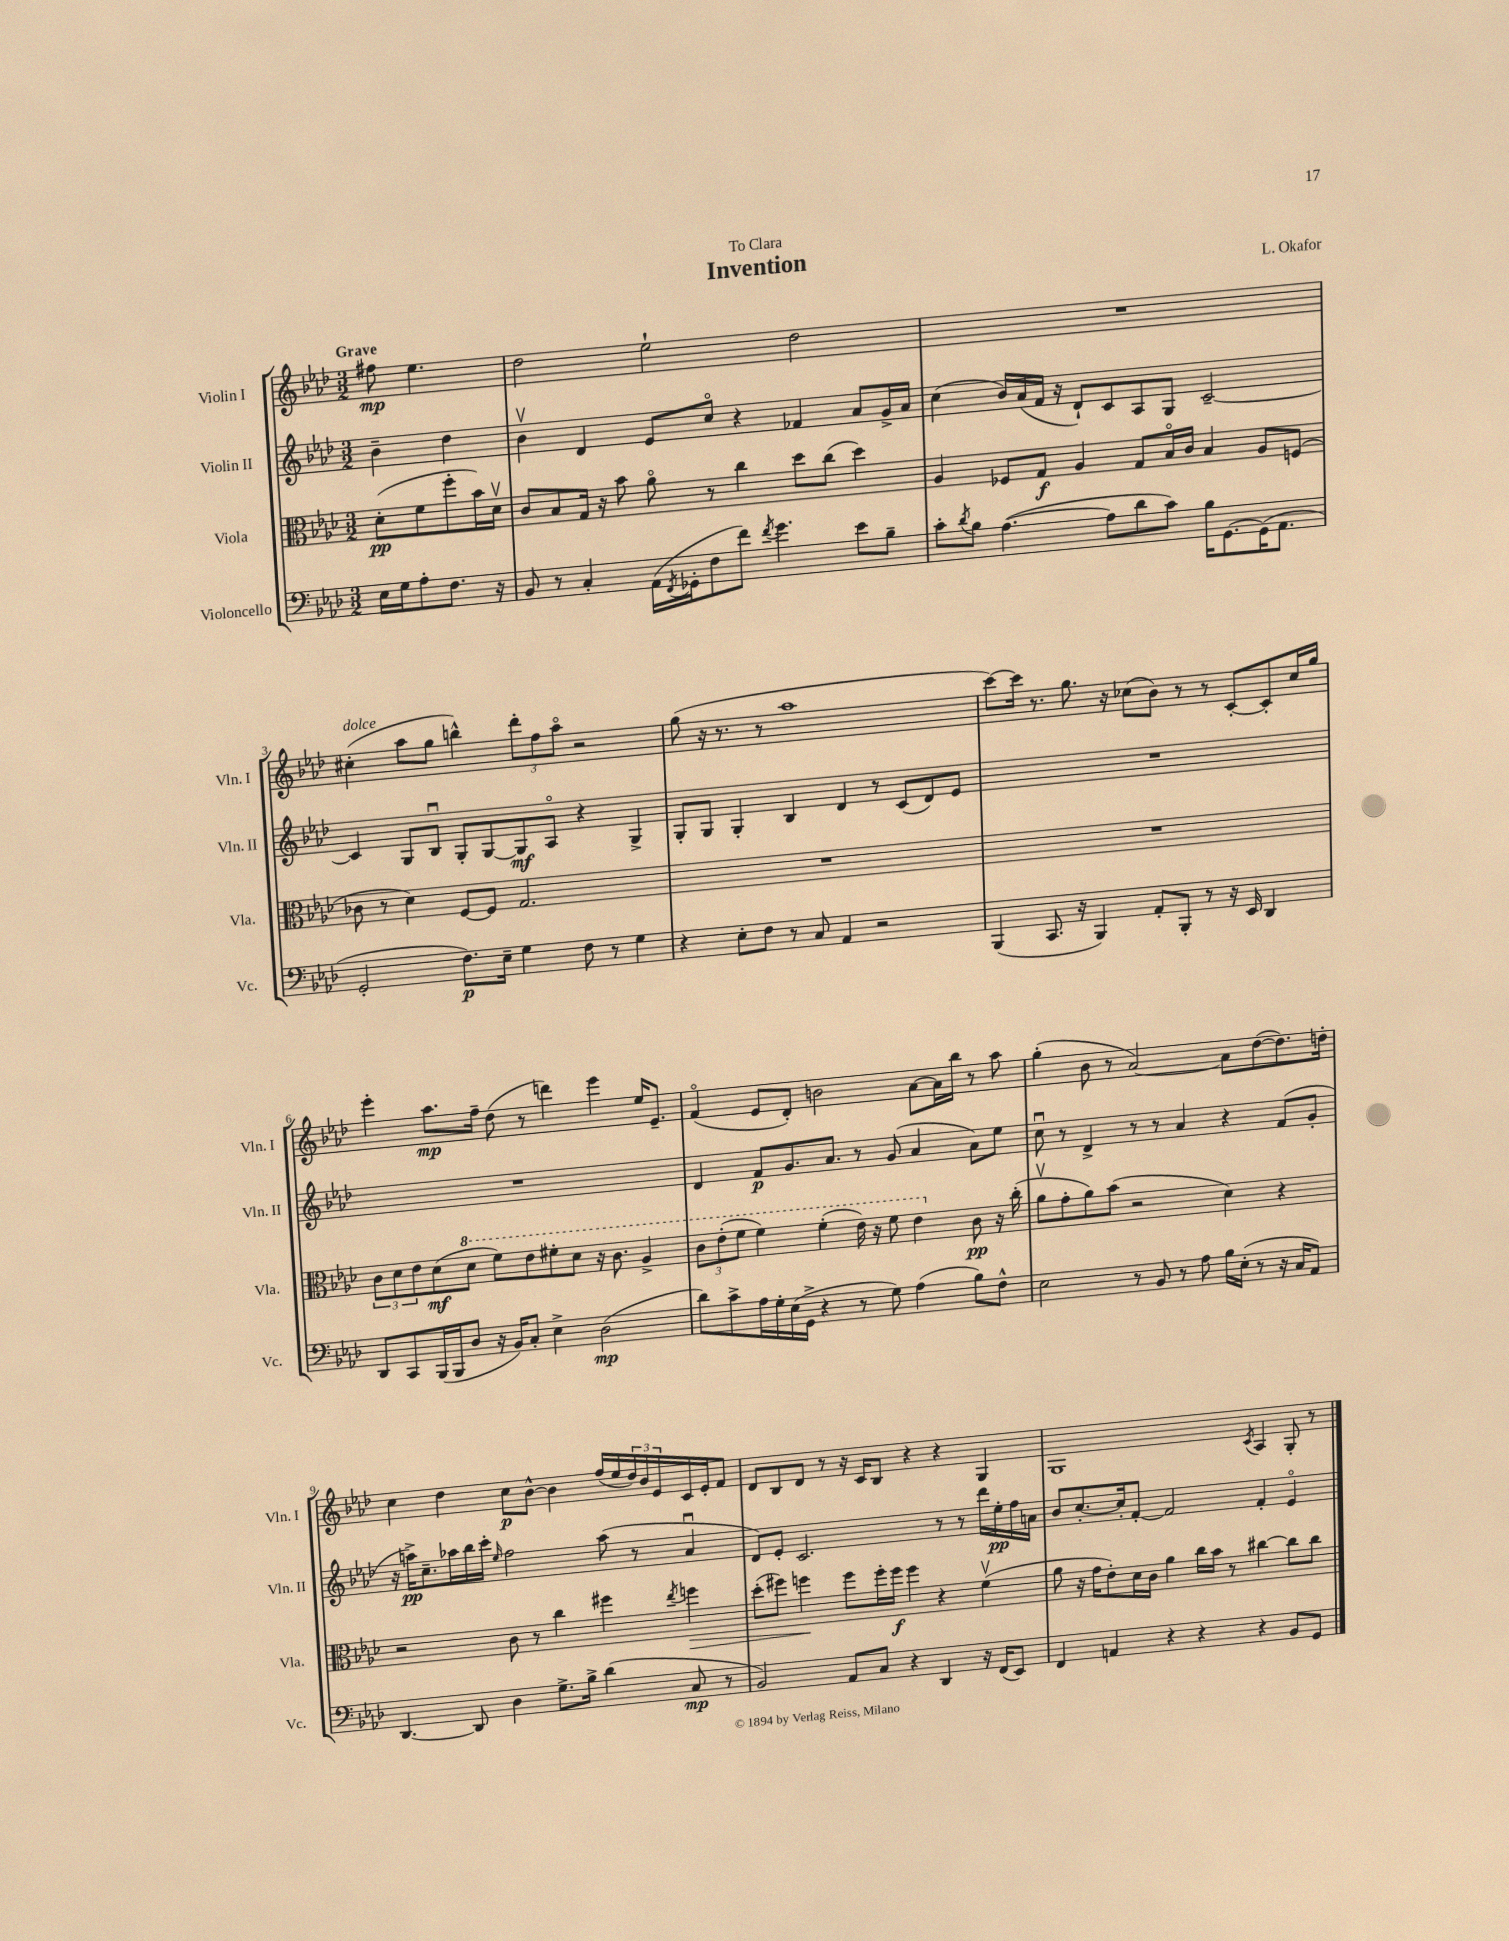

**kern	**kern	**kern	**kern
*staff4	*staff3	*staff2	*staff1
*clefF4	*clefC3	*clefG2	*clefG2
*k[b-e-a-d-]	*k[b-e-a-d-]	*k[b-e-a-d-]	*k[b-e-a-d-]
*M3/2	*M3/2	*M3/2	*M3/2
16E-\LL	(8d-'\L	4b-~\	8ff#\
16G\J	.	.	.
8A-'\	8f\	.	4.ee-\
8.F\J	8ff'\	4dd-\	.
.	16b-\L)	.	.
16r	16d-v\JJ	.	.
=	=	=	=
8BB-/	8c/L	4b-v\	2dd-\
8r	8B-/	.	.
4C'/	16G/Jk	4d-/	.
.	16r	.	.
.	8b-\	.	.
(16AA-\LL	8a-o\	8e-/L	2ee-`\
8qFF/	.	.	.
16GG-'\J	.	.	.
8F\	8r	8cco/J	.
8f\J)	4cc\	4r	.
8qf/	.	.	.
4.g\	.	.	.
.	8dd-\L	4f-/	2dd-\
.	(8cc\J	.	.
8e-\L	4dd-\)	8a-/L	.
8B-~\J	.	16g^/L	.
.	.	16a-/JJ	.
=	=	=	=
8c'\L	4A-/	(4cc\	1.r
8qd-/	.	.	.
8B-\J	.	.	.
([4.A-\	8F-/L	16b-/LL)	.
.	.	(16a-/	.
.	8G/J	16f/JJ	.
.	.	16r	.
.	4A-/	8d-`/L)	.
8A-\]L	.	8c/	.
8d-\	8G/L	8A-/	.
8c\J)	16B-o/L	8G/J	.
.	16c/JJ	.	.
16B-\LK	4B-/	[2c~/	.
[8.GG\	.	.	.
(16GG\]K	8A-/L	.	.
8.AA-\J	.	.	.
.	(8F/J	.	.
=	=	=	=
2GG'/	8c-\	4c/]	(4cc#'\
.	8r	.	.
.	4d-\)	8G/L	8aa-\L
.	.	8B-u/J	8gg\J
8.F\L)	[8F/L	8G'/L	4bb^^\)
.	8F/]J	[8G/	.
16E-~\Jk	.	.	.
4G\	2.G/	8G/]	12ddd-'\L
.	.	.	12ff\
.	.	8A-o/J	.
.	.	.	12aa-o\J
8F\	.	4r	2r
8r	.	.	.
4G\	.	4G^/	.
=	=	=	=
4r	1.r	8G'/L	(8gg\
.	.	8G/J	16r
.	.	.	8.r
8E-'\L	.	4G'/	.
8F\J	.	.	8r
8r	.	4B-/	1aa-
8C/	.	.	.
4AA-/	.	4d-/	.
2r	.	8r	.
.	.	(8c/L	.
.	.	8d-/)	.
.	.	8e-/J	.
=	=	=	=
(4BBB-/	1.r	1.r	[8ccc\L)
.	.	.	16ccc\]Jk
.	.	.	8.r
8.CC/	.	.	.
.	.	.	8.gg\
16r	.	.	.
4BBB-/)	.	.	.
.	.	.	16r
.	.	.	(8cc-\L
8AA-'/L	.	.	8b-\J)
8BBB-'/J	.	.	8r
8r	.	.	8r
16r	.	.	[8c'/L
16EE-/	.	.	.
4DD-/	.	.	8c'/]
.	.	.	16cc-/L
.	.	.	16gg/JJ
=	=	=	=
8DD-/L	12c\L	1.r	4eee-'\
.	12d-\	.	.
8CC/	.	.	.
.	12e-\	.	.
(16BBB-/L	(8d-\	.	8.aa-\L
16BBB-/J	.	.	.
8D-/J	8dd-\J	.	.
.	.	.	16ff~\Jk
16r	8ff\L)	.	(8dd-\
16BB-/LK)	.	.	.
8C'/J	8ee-\	.	8r
4E-^\	8ff#'\	.	4ddd\)
.	8dd-\J	.	.
(2D-\	16r	.	4eee-\
.	8.cc\	.	.
.	4a-^/	.	16ee-/LK
.	.	.	8.e-~/J
=	=	=	=
8d-\L)	12cc\L	4d-/	(4fo/
.	(12ee-'\	.	.
8c^\	.	.	.
.	12ff\J	.	.
16A-\L	4ff\)	8f/L	8e-/L
16G'\	.	.	.
(16E-\	.	8.g/	8d-'/J)
16GG^\JJ	.	.	.
4r	(4ff'\	.	2b\
.	.	8.a-/J	.
8r	16ee-\)	8r	.
.	16r	.	.
8G\)	8ff\	(8g/	.
(4A-\	4ee-\	4a-/	[8a-\L
.	.	.	16a-\]L
.	.	.	16bb-\JJ
8B-\L)	8c\	8a-\L)	8r
8F^^\J	16r	8ee-\J	8aa-\
.	(16cc'\	.	.
=	=	=	=
2E-\	8a-v\L	8ccu\	(4gg'\
.	8g'\	8r	.
.	8a-\)	4d-^/	8b-\
.	(8b-\J	.	8r
8r	2r	8r	[2a-/)
8BB-/	.	8r	.
8r	.	4a-/	.
8A-\	.	.	.
16B-\LL	4d-\)	4r	8a-\]L
(16E-'\JJ	.	.	.
8r	.	.	([8dd-\
16r	4r	(8f/L	8.dd-\])
16C/LK	.	.	.
8AA-/J)	.	8g'/J	.
.	.	.	16dd'\Jk
=	=	=	=
[4.DD-/	2r	16r	4cc\
.	.	16aa^\LK)	.
.	.	8.cc~\	.
.	.	.	4dd-\
.	.	16aa-\L	.
8DD-/]	.	16bb-\	.
.	.	16ccc'\JJ	.
.	.	16qqee-/	.
4D-\	8c\	2ff\	8cc\L
.	8r	.	[8b-^^\J
8.G^\L	4cc\	.	4b-\]
16B-^\Jk	.	.	.
(4d-\	4ff#\	(8aa-\	(16ff/LL
.	.	.	16ee-/
.	.	8r	24dd-/)
.	.	.	24b-/
.	.	.	24e-/
.	8qee-/	.	.
8C/	4ff\	4a-u/	16c/
.	.	.	16e-'/J
8r	.	.	8f/J
=	=	=	=
2BB-/)	(8dd-'\L	8d-/L)	8d-/L
.	8ff#\J)	8e-'/J	8B-/
.	4ff\	2.c/	8d-/J
.	.	.	8r
8AA-/L	8ff\L	.	16r
.	.	.	16c/LK
8C/J	16ff'\L	.	8B-/J
.	16ff\JJ	.	.
4r	4ff\	.	4r
4DD-/	4r	8r	4r
.	.	8r	.
16r	(4fv\	16ddd-\LL	4G/
(16FF/LK	.	16ee-'\	.
8EE-/J)	.	16ff\	.
.	.	16a\JJ	.
=	=	=	=
4FF/	8a-\	8b-/L	1G
.	16r	[8.cc'/	.
.	16g\LK	.	.
4AA/	8e-'\)	.	.
.	.	16cc'/]k	.
.	16d-\L	[8f'/J	.
.	16c\JJ	.	.
4r	4a-\	2f/]	.
4r	16cc\LL	.	.
.	16b-\JJ	.	.
.	8r	.	.
.	.	.	8qc/
4r	[4cc#\	4f'/	4A-/
8BB-/L	8cc#\]L	4e-o/	8G'/
8GG/J	8cc#\J	.	8r
==	==	==	==
*-	*-	*-	*-
